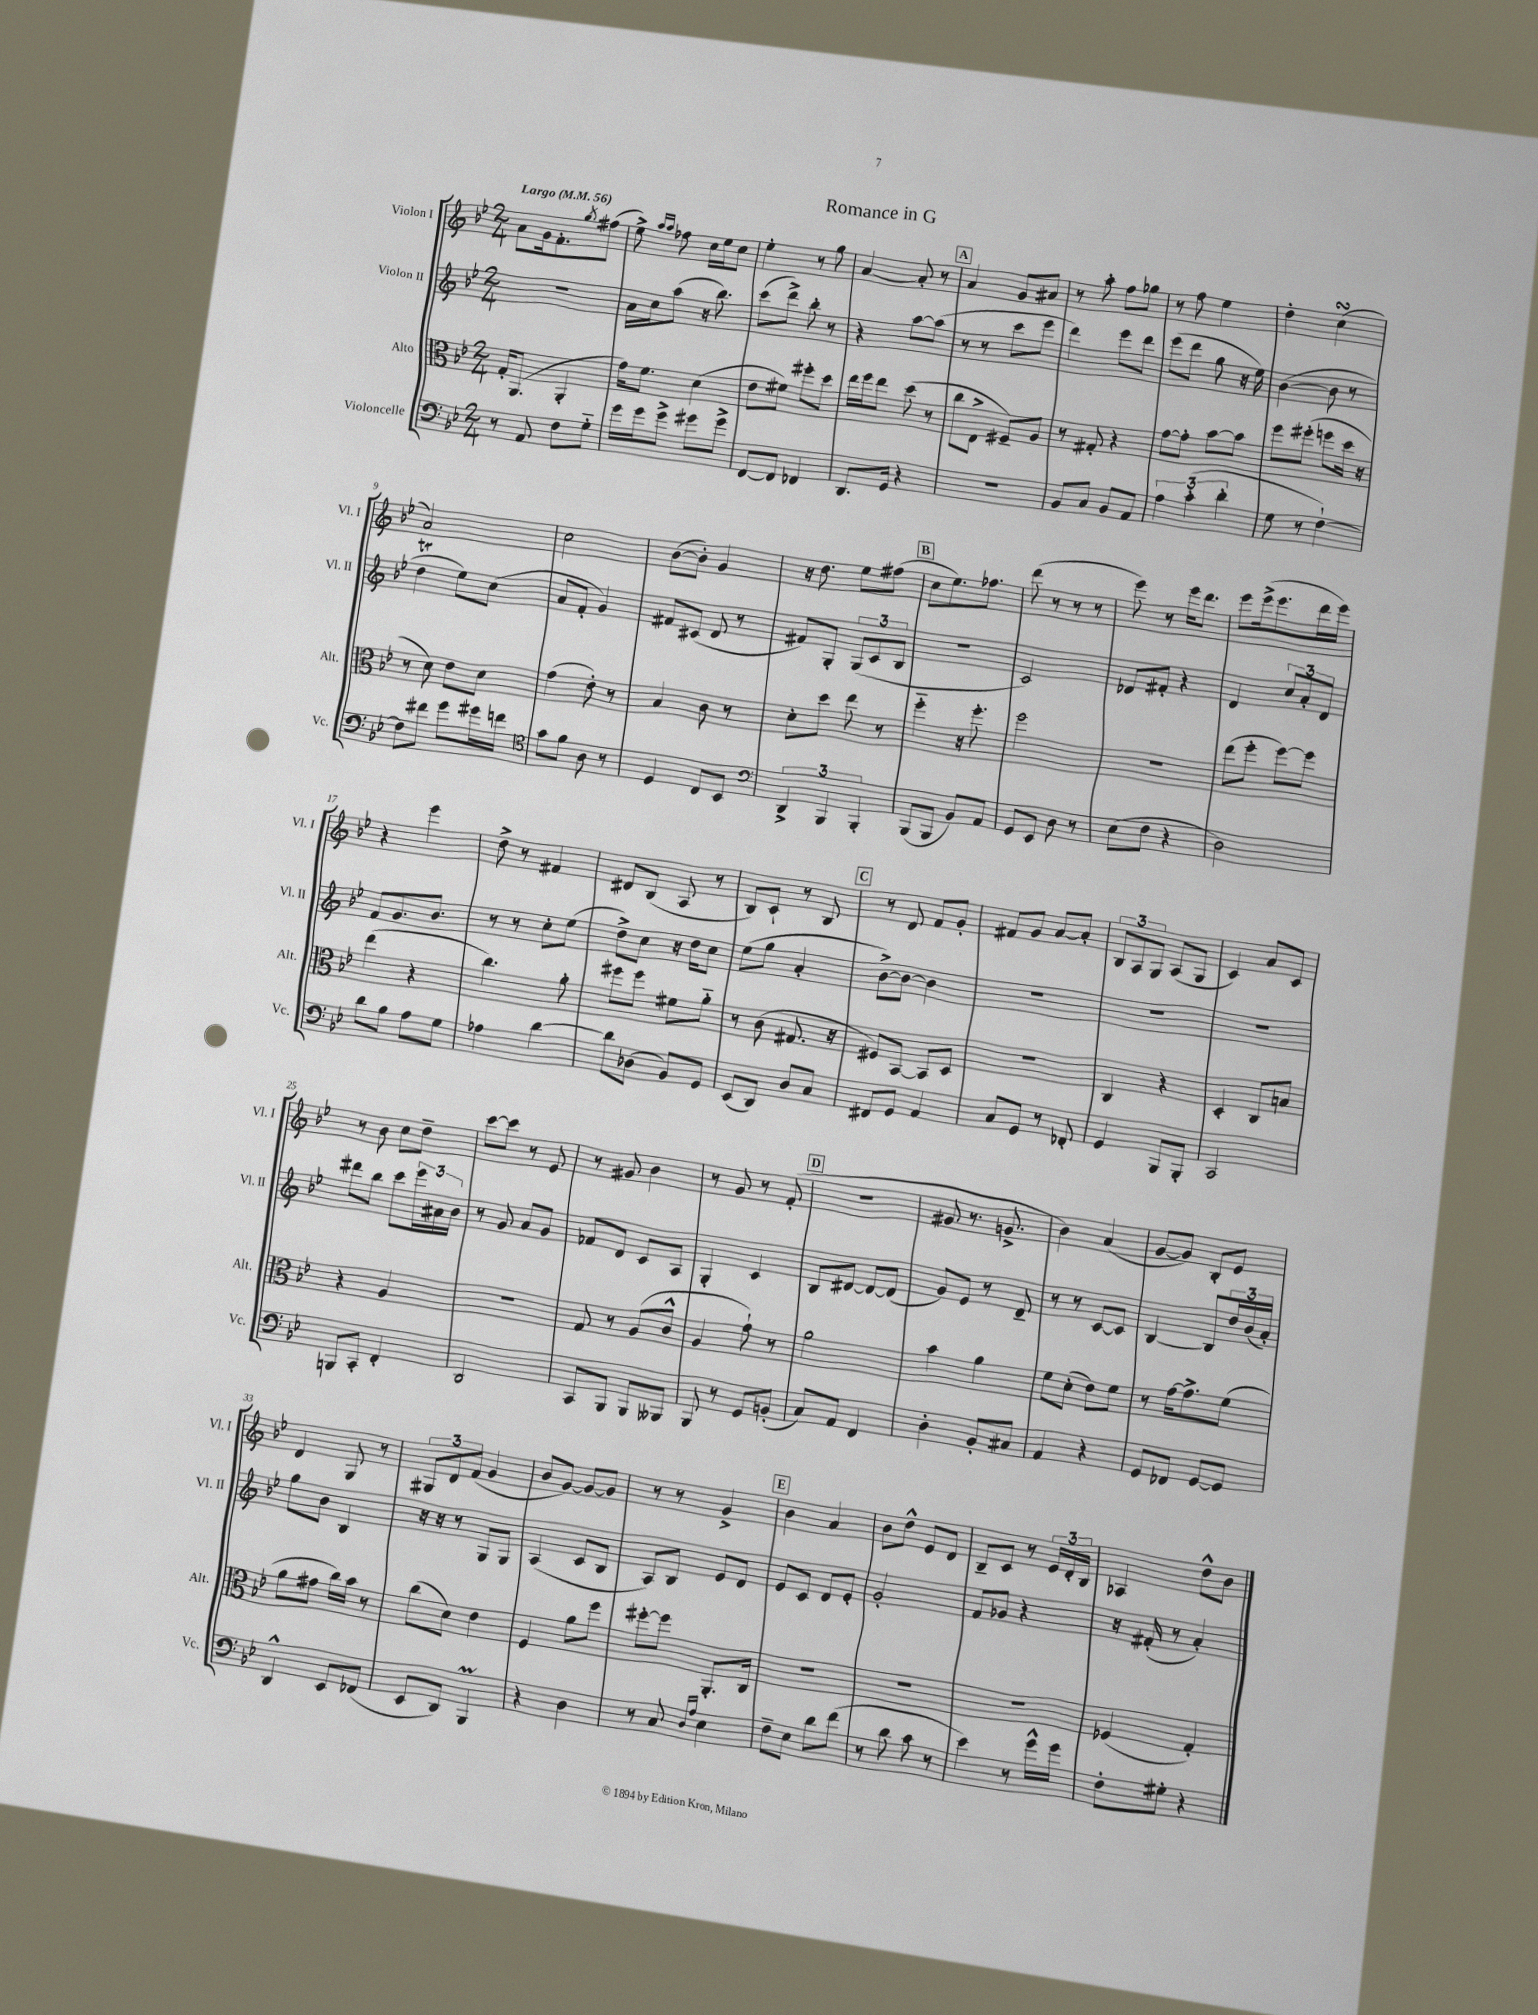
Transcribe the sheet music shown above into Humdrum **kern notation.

**kern	**kern	**kern	**kern
*staff4	*staff3	*staff2	*staff1
*clefF4	*clefC3	*clefG2	*clefG2
*k[b-e-]	*k[b-e-]	*k[b-e-]	*k[b-e-]
*M2/4	*M2/4	*M2/4	*M2/4
*MM56	*MM56	*MM56	*MM56
8r	16G'	2r	8a
.	(8.AA	.	.
8AA	.	.	16g
.	.	.	8.f'
8F	4AA'	.	.
.	.	.	8qgg
8G'~	.	.	(8ff#
=	=	=	=
16g	16g)	16a	8ee-^)
16g	8.f	16cc	.
.	.	.	16qqaa
.	.	.	16qqaa
8g^	.	(8aa	8ff-
8g#	(4d	16r	16cc
.	.	8.bb-)	16ee-
8g#^	.	.	8cc
=	=	=	=
[8FF	8e-	(8ccc	4ee-'
8FF]	8f#)	8ddd^)	.
4FF-	8ff#'	8bb-'	8r
.	8dd	8r	8gg
=	=	=	=
8.DD	16ee-	4r	[4a
.	16ff	.	.
.	8ee-	.	.
16GG	.	.	.
4r	(8dd	[8aa	8a']
.	8r	(8aa]	8r
=	=	=	=
2r	8cc	8r	4a
.	8E-^	8r	.
.	8F#~)	8ccc	8g
.	8A	8eee-	8a#
=	=	=	=
8BB-	8r	4ddd)	8r
8C	8G#'	.	8aa'
8BB-	4r	8eee-	8ff
8AA	.	8ddd	8gg-
=	=	=	=
6A	[8g	(8eee-	8r
.	8g']	8ddd	8ff
(6c'	.	.	.
.	[8b-	8gg	4ee-
6d'	.	.	.
.	8b-]	16r	.
.	.	16ee-)	.
=	=	=	=
8G	8ff	([4b-	4dd'
8r	(8ff#'	.	.
[4F`)	8ff	8b-]	(4cc
.	16dd	8r	.
.	16r	.	.
=	=	=	=
8F]	8r	4dd	2a)
8f#	8d)	.	.
8g	8e-	8ee-)	.
16g#	8d	(8cc	.
16f	.	.	.
=	=	=	=
*clefC4	*	*	*
8g	(4g	8a	2cc
8f	.	8f'	.
8A	8e-')	4g)	.
8r	8r	.	.
=	=	=	=
4D	4B-	8f#	([8b-
.	.	(8c#	8b-'])
8C	8c	8d	4g
8BB-	8r	8r	.
=	=	=	=
*clefF4	*	*	*
6DD^	8d'	8f#)	16r
.	.	.	8.dd
.	8dd	8G'	.
6BBB-	.	.	.
.	8ee-	(12G	8ee-
6BBB-'	.	12c	.
.	8r	.	(8ff#
.	.	12B-	.
=	=	=	=
(8BBB-	4ff'~	2r	8cc
8BBB-	.	.	8.ee-)
8BB-)	16r	.	.
.	8.ff'	.	8.ff-
8AA	.	.	.
=	=	=	=
8GG	2ff	2c)	(8ddd
8EE-	.	.	8r
8D	.	.	8r
8r	.	.	8r
=	=	=	=
(8E-	2r	8d-	8eee-)
8F	.	8f#'	8r
4r	.	4r	16eee-
.	.	.	8.ddd
=	=	=	=
2D)	(8ee-	4d	8eee-
.	8ff'	.	(16eee-^
.	.	.	8.eee-
.	[8ff)	12cc	.
.	.	12a'	.
.	8ff]	.	16ddd
.	.	12d	.
.	.	.	16eee-)
=	=	=	=
8d	(4ee-	8f	4r
8B-	.	8.g	.
8A	4r	.	4eee-
.	.	8.b-	.
8G	.	.	.
=	=	=	=
4A-	4.cc)	8r	8dd^
.	.	8r	8r
[4d	.	8cc'	4f#
.	8a'	(8ee-	.
=	=	=	=
8d]	8ff#	8dd^)	8d#
(8D-	8ff#	8cc	(8B-
8BB-)	8f#	16r	8A
.	.	16dd	.
8GG	8a'~	8cc	8r
=	=	=	=
(8EE-	8r	(8ee-	8B-)
8DD)	(8c	8gg	8c`
8D	8.G#	4a'	8r
8C	.	.	8B-
.	16r	.	.
=	=	=	=
8FF#	8F#)	[8b-^)	8r
8GG	[8BB-	8b-_	8d
4AA	8BB-]	4b-]	8f
.	8D	.	8g'
=	=	=	=
8C	2r	2r	8f#
8GG	.	.	8g
8r	.	.	[8a
8FF-'	.	.	8a']
=	=	=	=
4GG	4C	2r	12B-
.	.	.	12A
.	.	.	12G
8BBB-	4r	.	(8A
8BBB-'	.	.	8G
=	=	=	=
2CC	4D'	2r	4c)
.	8C	.	8a
.	8B	.	8c
=	=	=	=
8BBB	4r	8ddd#	8r
8CC'	.	8bb-	8b-
4FF'	4A	8ccc	8cc
.	.	24eee-	8dd~
.	.	24a#	.
.	.	24b-	.
=	=	=	=
2DD	2r	8r	[8ccc
.	.	8g	8ccc]
.	.	8a	8r
.	.	8g	8e-
=	=	=	=
8CC	8G	8f-	8r
8BBB-	8r	8d	8g#
8BBB-	(8A	8c	4b-
8BBB--	8c^^	8A	.
=	=	=	=
8BBB-	4A	4G'	8r
8r	.	.	8g
8GG	8g`)	4c	8r
(8BB'	8r	.	(8f'
=	=	=	=
8C)	2a	8B-	2r
8AA	.	[8d#	.
4FF	.	8d#_	.
.	.	(8d#]	.
=	=	=	=
4D'	4b-	8g)	8g#
.	.	8e-	8.r
8BB-'	4a	8r	.
.	.	.	8.g^
8C#	.	8d~	.
=	=	=	=
4AA	8f	8r	4b-)
.	(8d'	8r	.
4r	8e-)	[8c	(4a
.	8f	8c]	.
=	=	=	=
8GG	8r	[4B-	[8g
8FF-	[16g	.	8g])
.	8.g^]	.	.
[8GG	.	8B-]	8B-'
8GG]	(8f	24dd	8e-
.	.	(24b-	.
.	.	24a')	.
=	=	=	=
4DD^^	8a	8gg	4d
.	8g#	8b-	.
8EE-	16cc)	4B-	8G
.	16b-	.	.
(8FF-	8r	.	8r
=	=	=	=
8EE-	(8cc	16r	12G#
.	.	16r	.
.	.	.	12d
8DD)	8d)	8r	.
.	.	.	(12f
4BBB-	4e-	8G	4g
.	.	8G	.
=	=	=	=
4r	4F	(4A	8b-
.	.	.	[8g)
4D	8a	8c	8g_
.	8ff	8B-	8g]
=	=	=	=
8r	[8ff#'	8A)	8r
8C	8ff#]	8B-	8r
16qqD	.	.	.
16qqA	.	.	.
4E-	8.AA'	8e-	4g^
.	.	8d	.
.	16C	.	.
=	=	=	=
8F~	2r	8e-	4b-
8E-	.	8c	.
8d	.	8d	4a
(8f	.	8e-'	.
=	=	=	=
8r	2r	2g'	8b-
8d	.	.	8dd^^
8c	.	.	8e-
8r	.	.	8d
=	=	=	=
4e-)	2r	8f	8B-~
.	.	8g-	8c
8r	.	4r	8r
16g^^	.	.	24e-
.	.	.	24d'
16g	.	.	.
.	.	.	24B-
=	=	=	=
8F'	(4F-	16r	4A-
.	.	(16f#'	.
8G#'	.	8r	.
4r	4G')	4a')	8dd^^
.	.	.	8b-
==	==	==	==
*-	*-	*-	*-
